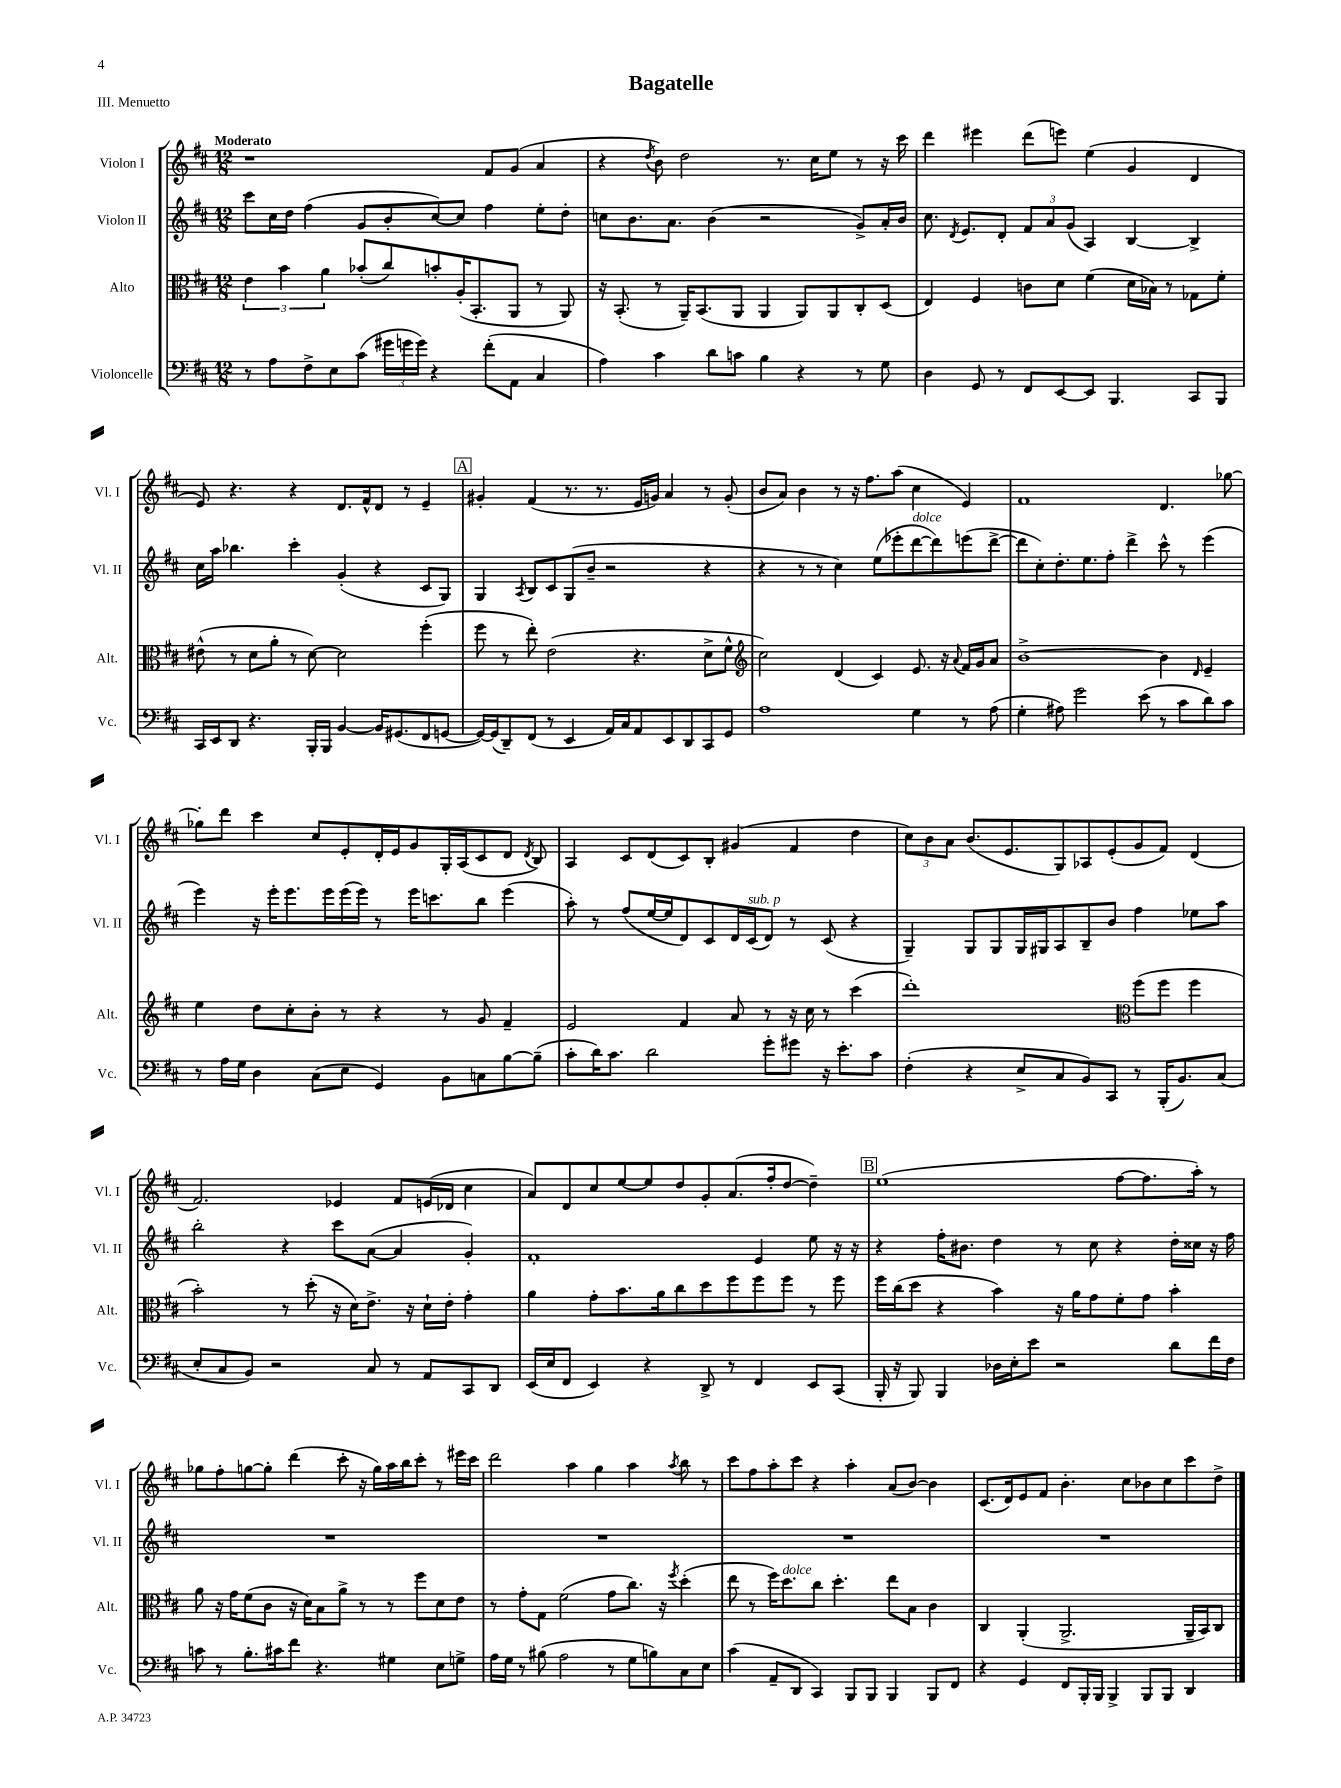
\header { title = "Bagatelle" piece = "III. Menuetto" }
<<
\new StaffGroup <<
\new Staff = "s0" \with { instrumentName = "Violon I" shortInstrumentName = "Vl. I" } {
    \clef treble \key d \major \numericTimeSignature \time 12/8 \tempo "Moderato"
    \autoBeamOff r1 fis'8[ g'8]( a'4 |
    r4 \acciaccatura { d''8 } b'8) d''2 r8. cis''16[ e''8] r8 r16 cis'''16 |
    d'''4 eis'''4 d'''8[( e'''8]) e''4( g'4 d'4 |
    e'8) r4. r4 d'8.[ fis'16-^ d'8] r8 e'4-- |
    \mark \markup { \box "A" } gis'4-. fis'4( r8. r8. e'16[ g'16]) a'4 r8 g'8-.( |
    b'8[ a'8]) b'4 r8 r16 fis''8.[ a''8]( cis''4 e'4) |
    fis'1 d'4. ges''8~ |
    ges''8[-. d'''8] cis'''4 cis''8[ e'8-. d'16-. e'16 g'8 g16-. a16( cis'8 d'8] \acciaccatura { d'8 } b8) |
    a4 cis'8[ d'8( cis'8) b8]-. gis'4( fis'4 d''4 |
    \tuplet 3/2 { cis''8[) b'8 a'8] } b'8.[( e'8. g8) aes8 e'8-.( g'8 fis'8]) d'4( |
    fis'2.) ees'4 fis'8[ e'16( des'16] cis''4 |
    a'8[) d'8 cis''8 e''8~ e''8 d''8 g'8-. a'8.( fis''16-. d''8]~ d''4--) |
    \mark \markup { \box "B" } e''1( fis''8[~ fis''8. a''16]-.) r8 |
    ges''8[ fis''8-. g''8~ g''8]-. d'''4( cis'''8-. r16 g''16[) a''16 b''16 cis'''8]-. r8 eis'''16[ cis'''16] |
    d'''2 a''4 g''4 a''4 \acciaccatura { a''8 } b''8 r8 |
    cis'''8[ fis''8 a''8-. cis'''8] r4 a''4-. a'8[( b'8]~) b'4 |
    cis'8.[( d'16) e'8 fis'8] b'4.-. cis''8[ bes'8 cis''8 cis'''8 d''8]-> \bar "|." |
}
\new Staff = "s1" \with { instrumentName = "Violon II" shortInstrumentName = "Vl. II" } {
    \clef treble \key d \major \numericTimeSignature \time 12/8
    \autoBeamOff cis'''8[ cis''16 d''16] fis''4( g'8[ b'8-. cis''8~) cis''8] fis''4 e''8[-. d''8]-. |
    c''8[ b'8. a'8.] b'4( r2 g'8[->) a'16-. b'16] |
    cis''8. \acciaccatura { d'8 } e'8.[ d'8]-. \tuplet 3/2 { fis'8[ a'8 g'8]( } a4) b4~ b4-> |
    cis''16[ a''16] bes''4. cis'''4-. g'4-.( r4 cis'8[ g8]) |
    \mark \markup { \box "A" } g4 \acciaccatura { a8 } b8[ cis'8 g8( b'8]-- r2 r4 |
    r4 r8 r8 cis''4) e''8[( ees'''8-. d'''8~^\markup { \italic "dolce" } d'''8) e'''8( d'''8]~-> |
    d'''8[ cis''8-.) d''8.-. e''8. fis''8]-. d'''4-> cis'''8-^ r8 e'''4( |
    e'''4) r16 e'''16[-. e'''8. e'''16 e'''16( e'''16]) r8 e'''16[ c'''8. b''8] e'''4( |
    a''8-.) r8 fis''8[( e''16~ e''16 d'8) cis'8 d'16 cis'16^\markup { \italic "sub. p" }( d'8]) r8 cis'8( r4 |
    g4--) g8[ g8 g16 gis16 a8 b8-- b'8] fis''4 ees''8[ a''8] |
    b''2-. r4 cis'''8[ a'8]~( a'4 g'4-.) |
    fis'1-. e'4 e''8 r16 r16 |
    \mark \markup { \box "B" } r4 fis''16[-. bis'8.] d''4 r8 cis''8 r4 d''16[-. cisis''16] r16 fis''16 |
    R1. |
    R1. |
    R1. |
    R1. \bar "|." |
}
\new Staff = "s2" \with { instrumentName = "Alto" shortInstrumentName = "Alt." } {
    \clef alto \key d \major \numericTimeSignature \time 12/8
    \autoBeamOff \tuplet 3/2 { e'4 b'4 a'4 } bes'8[-.( cis''8) b'8-. a16-.( b,8.-. a,8] r8 a,8) |
    r16 b,8.-.( r8 a,16[--) b,8.( a,8] a,4 a,8[) a,8 cis8-. d8]( |
    e4) fis4 c'8[ d'8] fis'4( d'16[ bes16]) r8 ges8[ fis'8]-. |
    eis'8-^( r8 d'8[ a'8]-. r8 d'8~) d'2 fis''4-.( |
    \mark \markup { \box "A" } fis''8 r8 e''8-.) e'2( r4. d'8[-> fis'8]-^ |
    \clef treble cis''2) d'4( cis'4) e'8. r16 \appoggiatura { a'8 } fis'16[ g'16 a'8] |
    b'1~-> b'4 \grace { d'16 } e'4-- |
    e''4 d''8[ cis''8-. b'8]-. r8 r4 r8 g'8 fis'4-- |
    e'2 fis'4 a'8 r8 r16 cis''16 r8 cis'''4( |
    d'''1-.) \clef alto fis''8[( fis''8] fis''4 |
    b'2-.) r8 d''8-.( r16 d'16[) e'8.]-> r16 d'16[-! e'16]-. g'4-. |
    a'4 g'8[-. b'8. a'16 cis''8 d''8 fis''8 fis''8 fis''8] r8 fis''8 |
    \mark \markup { \box "B" } fis''16[ cis''16( d''8] r4 b'4) r16 a'16[ g'8 fis'8-. g'8] b'4-. |
    a'8 r16 g'16[ fis'8( cis'8] r16 d'16[) b8 a'8]-> r8 r8 fis''8[ d'8 e'8] |
    r8 g'8[-. g8] fis'2( g'8[ cis''8.]) r16 \acciaccatura { fis''8 } d''4-.( |
    e''8 r8 fis''16[) d''8.^\markup { \italic "dolce" } cis''8] d''4.-. e''8[ b8] cis'4 |
    cis4 a,4-.( a,2.-> a,16[-- b,16) cis8] \bar "|." |
}
\new Staff = "s3" \with { instrumentName = "Violoncelle" shortInstrumentName = "Vc." } {
    \clef bass \key d \major \numericTimeSignature \time 12/8
    \autoBeamOff r8 a8[ fis8-> e8 cis'8]( \tuplet 3/2 { gis'16[ g'16 g'16]) } r4 fis'8[-.( a,8] cis4 |
    a4) cis'4 d'8[ c'8] b4 r4 r8 g8 |
    d4 g,8 r8 fis,8[ e,8~ e,8] b,,4. cis,8[ b,,8] |
    cis,16[ e,16 d,8] r4. b,,16[-. b,,16] b,4~ b,16[ gis,8.( fis,8 g,8]~ |
    \mark \markup { \box "A" } g,16[~) g,16( d,8--) fis,8]( r8 e,4 a,16[) cis16 a,8 e,8 d,8 cis,8 g,8] |
    a1 g4 r8 a8( |
    g4-. ais8) g'2 e'8( r8 cis'8[ d'8) cis'8] |
    r8 a16[ g16] d4 cis8[( e8] g,4) b,8[ c8 b8~ b8]--( |
    cis'8[-. d'16) cis'8.] d'2 g'8[-. gis'8] r16 e'8.[-. cis'8] |
    fis4-.( r4 e8[-> cis8 b,8) cis,8] r8 b,,16[-.( b,8.) cis8]( |
    e8[-. cis8 b,8]) r2 cis8 r8 a,8[ cis,8 d,8] |
    e,16[( e16 fis,8] e,4) r4 d,8-> r8 fis,4 e,8[ cis,8]( |
    \mark \markup { \box "B" } b,,16-. r16 b,,8) b,,4 des16[ e16-. e'8] r2 d'8[ fis'16 fis16] |
    c'8 r8 b8.[-. cis'16 fis'8] r4. gis4 e8[ g8]-> |
    a16[ g16] r8 bis8( a2 r8 g8[ b8) cis8 e8] |
    cis'4( a,8[-- d,8] cis,4) b,,8[ b,,8] b,,4 b,,8[ fis,8] |
    r4 g,4 fis,8[ b,,16-. b,,16] b,,4-> b,,8[ b,,8] d,4 \bar "|." |
}
>>
>>
\layout { \context { \Score \remove "Bar_number_engraver" } }
